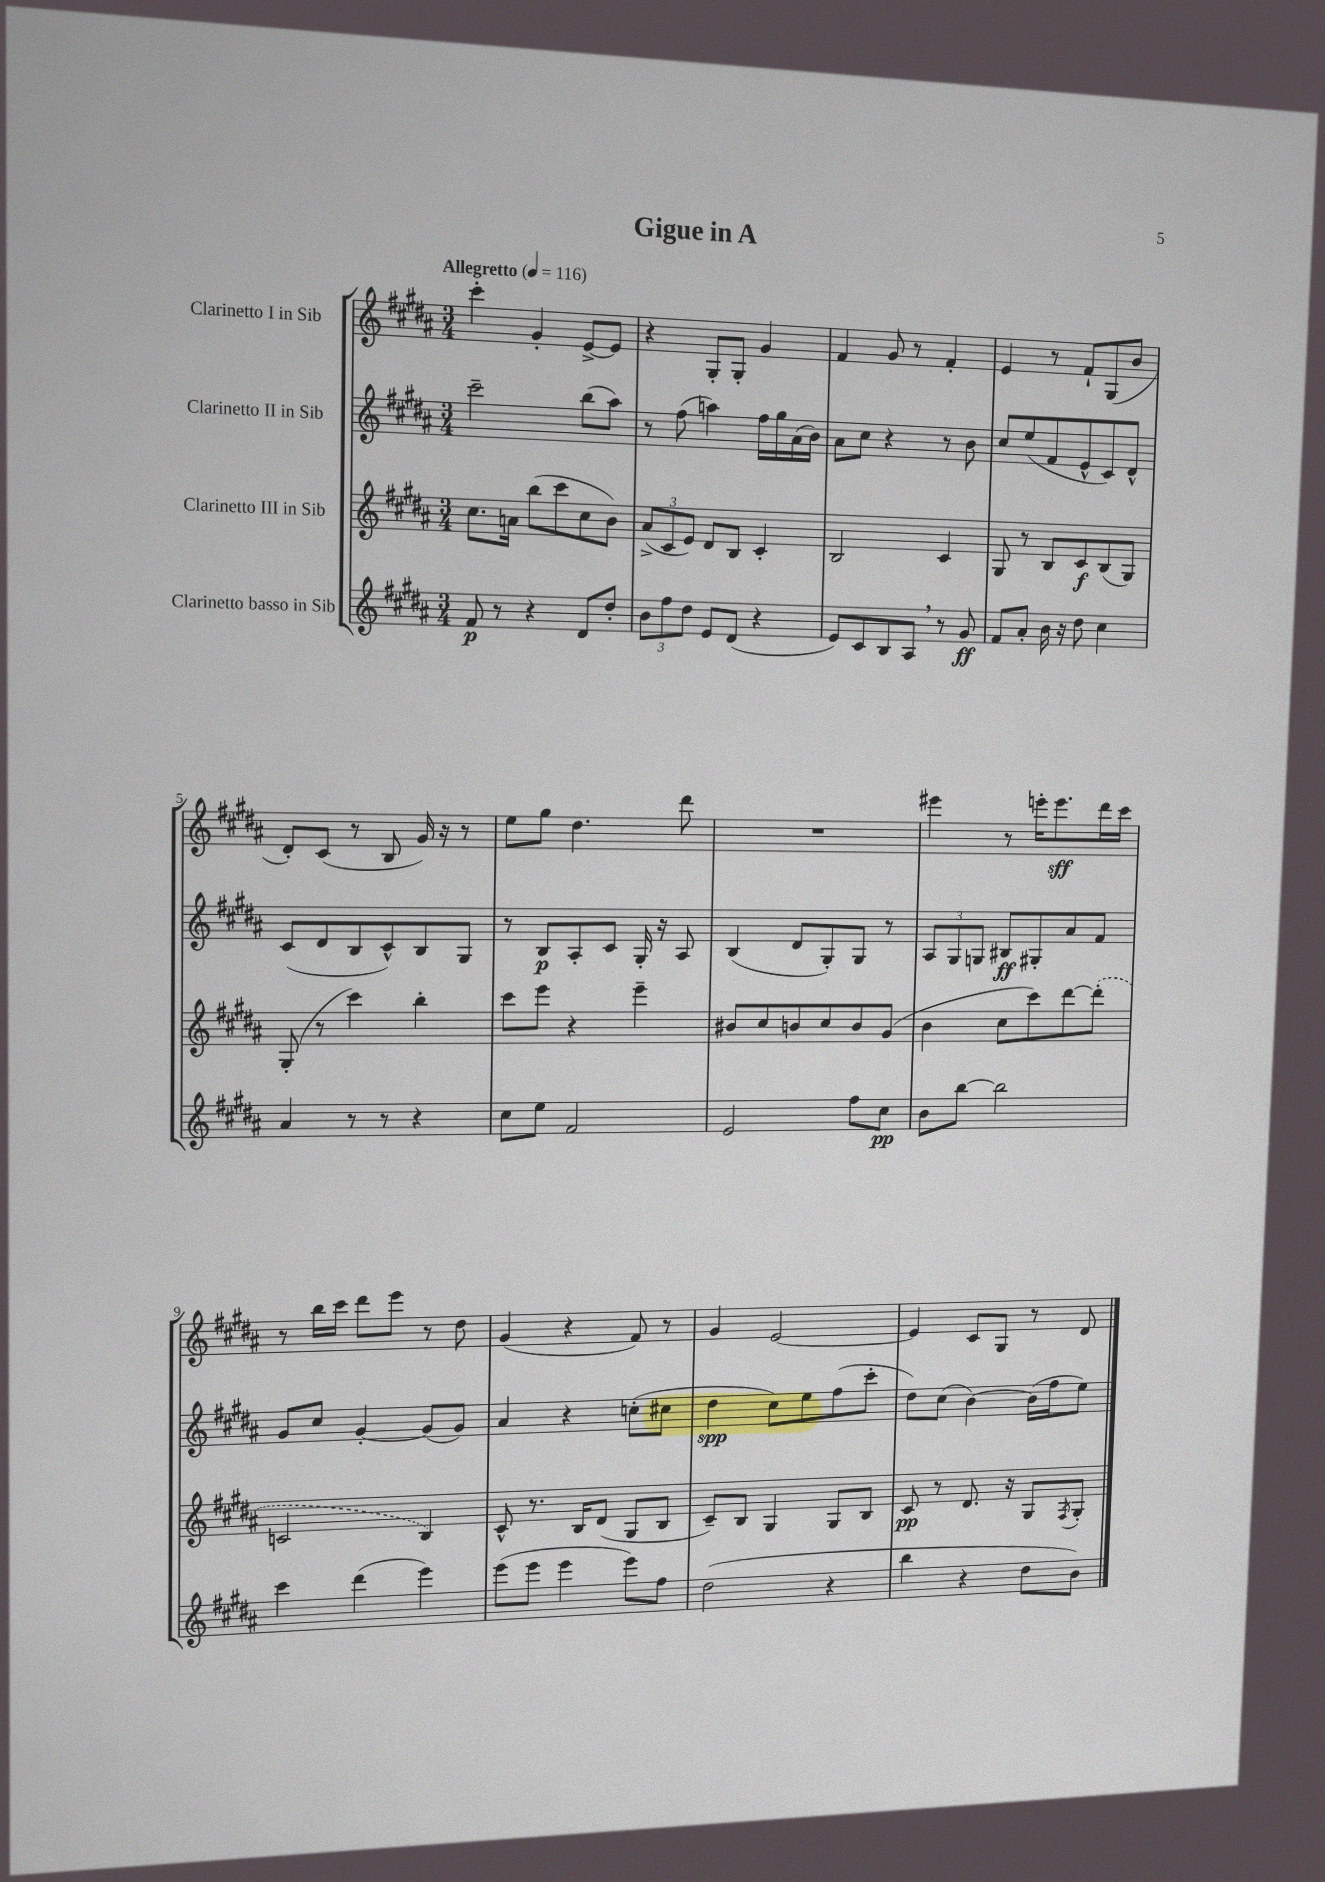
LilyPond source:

\header { title = "Gigue in A" }
<<
\new StaffGroup <<
\new Staff = "s0" \with { instrumentName = "Clarinetto I in Sib" } {
    \clef treble \key b \major \numericTimeSignature \time 3/4 \tempo "Allegretto" 4 = 116
    cis'''4-. gis'4-. e'8~-> e'8 |
    r4 gis8-. gis8-. gis'4 |
    fis'4 gis'8 r8 fis'4-. |
    e'4 r8 fis'8-! gis8( b'8 |
    dis'8-.) cis'8( r8 b8 gis'16) r16 r8 |
    e''8 gis''8 dis''4. dis'''8 |
    R2. |
    eis'''4 r8 e'''16-. e'''8.\sff dis'''16 cis'''16 |
    r8 b''16 cis'''16 dis'''8 e'''8 r8 dis''8 |
    gis'4( r4 fis'8) r8 |
    gis'4 e'2~ |
    e'4 cis'8 gis8 r8 dis'8 \bar "|." |
}
\new Staff = "s1" \with { instrumentName = "Clarinetto II in Sib" } {
    \clef treble \key b \major \numericTimeSignature \time 3/4
    cis'''2-- b''8( ais''8) |
    r8 fis''8( a''4) fis''16 gis''16 ais'16( b'16) |
    ais'8 cis''8 r4 r8 b'8 |
    cis''8 e''8( fis'8 e'8-^ cis'8) dis'8-^ |
    cis'8( dis'8 b8 cis'8-^) b8 gis8 |
    r8 b8\p ais8-. cis'8 gis16-. r16 ais8 |
    b4( dis'8 gis8-.) gis8 r8 |
    \tuplet 3/2 { ais8 gis8 g8 } bis8\ff gis8-. ais'8 fis'8 |
    gis'8 cis''8 gis'4~-. gis'8( gis'8) |
    ais'4 r4 c''8-.( cis''8 |
    dis''4\spp cis''8) e''8 fis''8( cis'''8-. |
    dis''8) cis''8( b'4~) b'16( fis''16 e''8) \bar "|." |
}
\new Staff = "s2" \with { instrumentName = "Clarinetto III in Sib" } {
    \clef treble \key b \major \numericTimeSignature \time 3/4
    cis''8. a'16 b''8( cis'''8 cis''8 b'8) |
    \tuplet 3/2 { ais'8->( cis'8 e'8) } dis'8 b8 cis'4-. |
    b2 cis'4 |
    gis8 r8 b8 cis'8\f b8( gis8) |
    gis8-.( r8 cis'''4) b''4-. |
    cis'''8 e'''8 r4 e'''4-- |
    bis'8 cis''8 b'8 cis''8 b'8 gis'8( |
    b'4 cis''8 cis'''8) dis'''8~ \once \slurDashed dis'''8-.( |
    c'2 b4) |
    cis'8-^ r8. b16 dis'8( gis8 b8 |
    cis'8--) b8 gis4 gis8 b8 |
    cis'8\pp r8 dis'8. r16 gis8 \acciaccatura { fis8 } gis8-. \bar "|." |
}
\new Staff = "s3" \with { instrumentName = "Clarinetto basso in Sib" } {
    \clef treble \key b \major \numericTimeSignature \time 3/4
    fis'8\p r8 r4 dis'8 dis''8-. |
    \tuplet 3/2 { b'8 fis''8 dis''8 } e'8 dis'8( r4 |
    e'8) cis'8 b8 ais8 \breathe r8 gis'8\ff |
    fis'8 ais'8-. b'16 r16 dis''8 cis''4 |
    ais'4 r8 r8 r4 |
    cis''8 e''8 fis'2 |
    e'2 fis''8 cis''8\pp |
    b'8 b''8~ b''2 |
    cis'''4 dis'''4( e'''4) |
    e'''8( e'''8 e'''4 e'''8) fis''8 |
    dis''2( r4 |
    b''4 r4 dis''8 b'8) \bar "|." |
}
>>
>>
